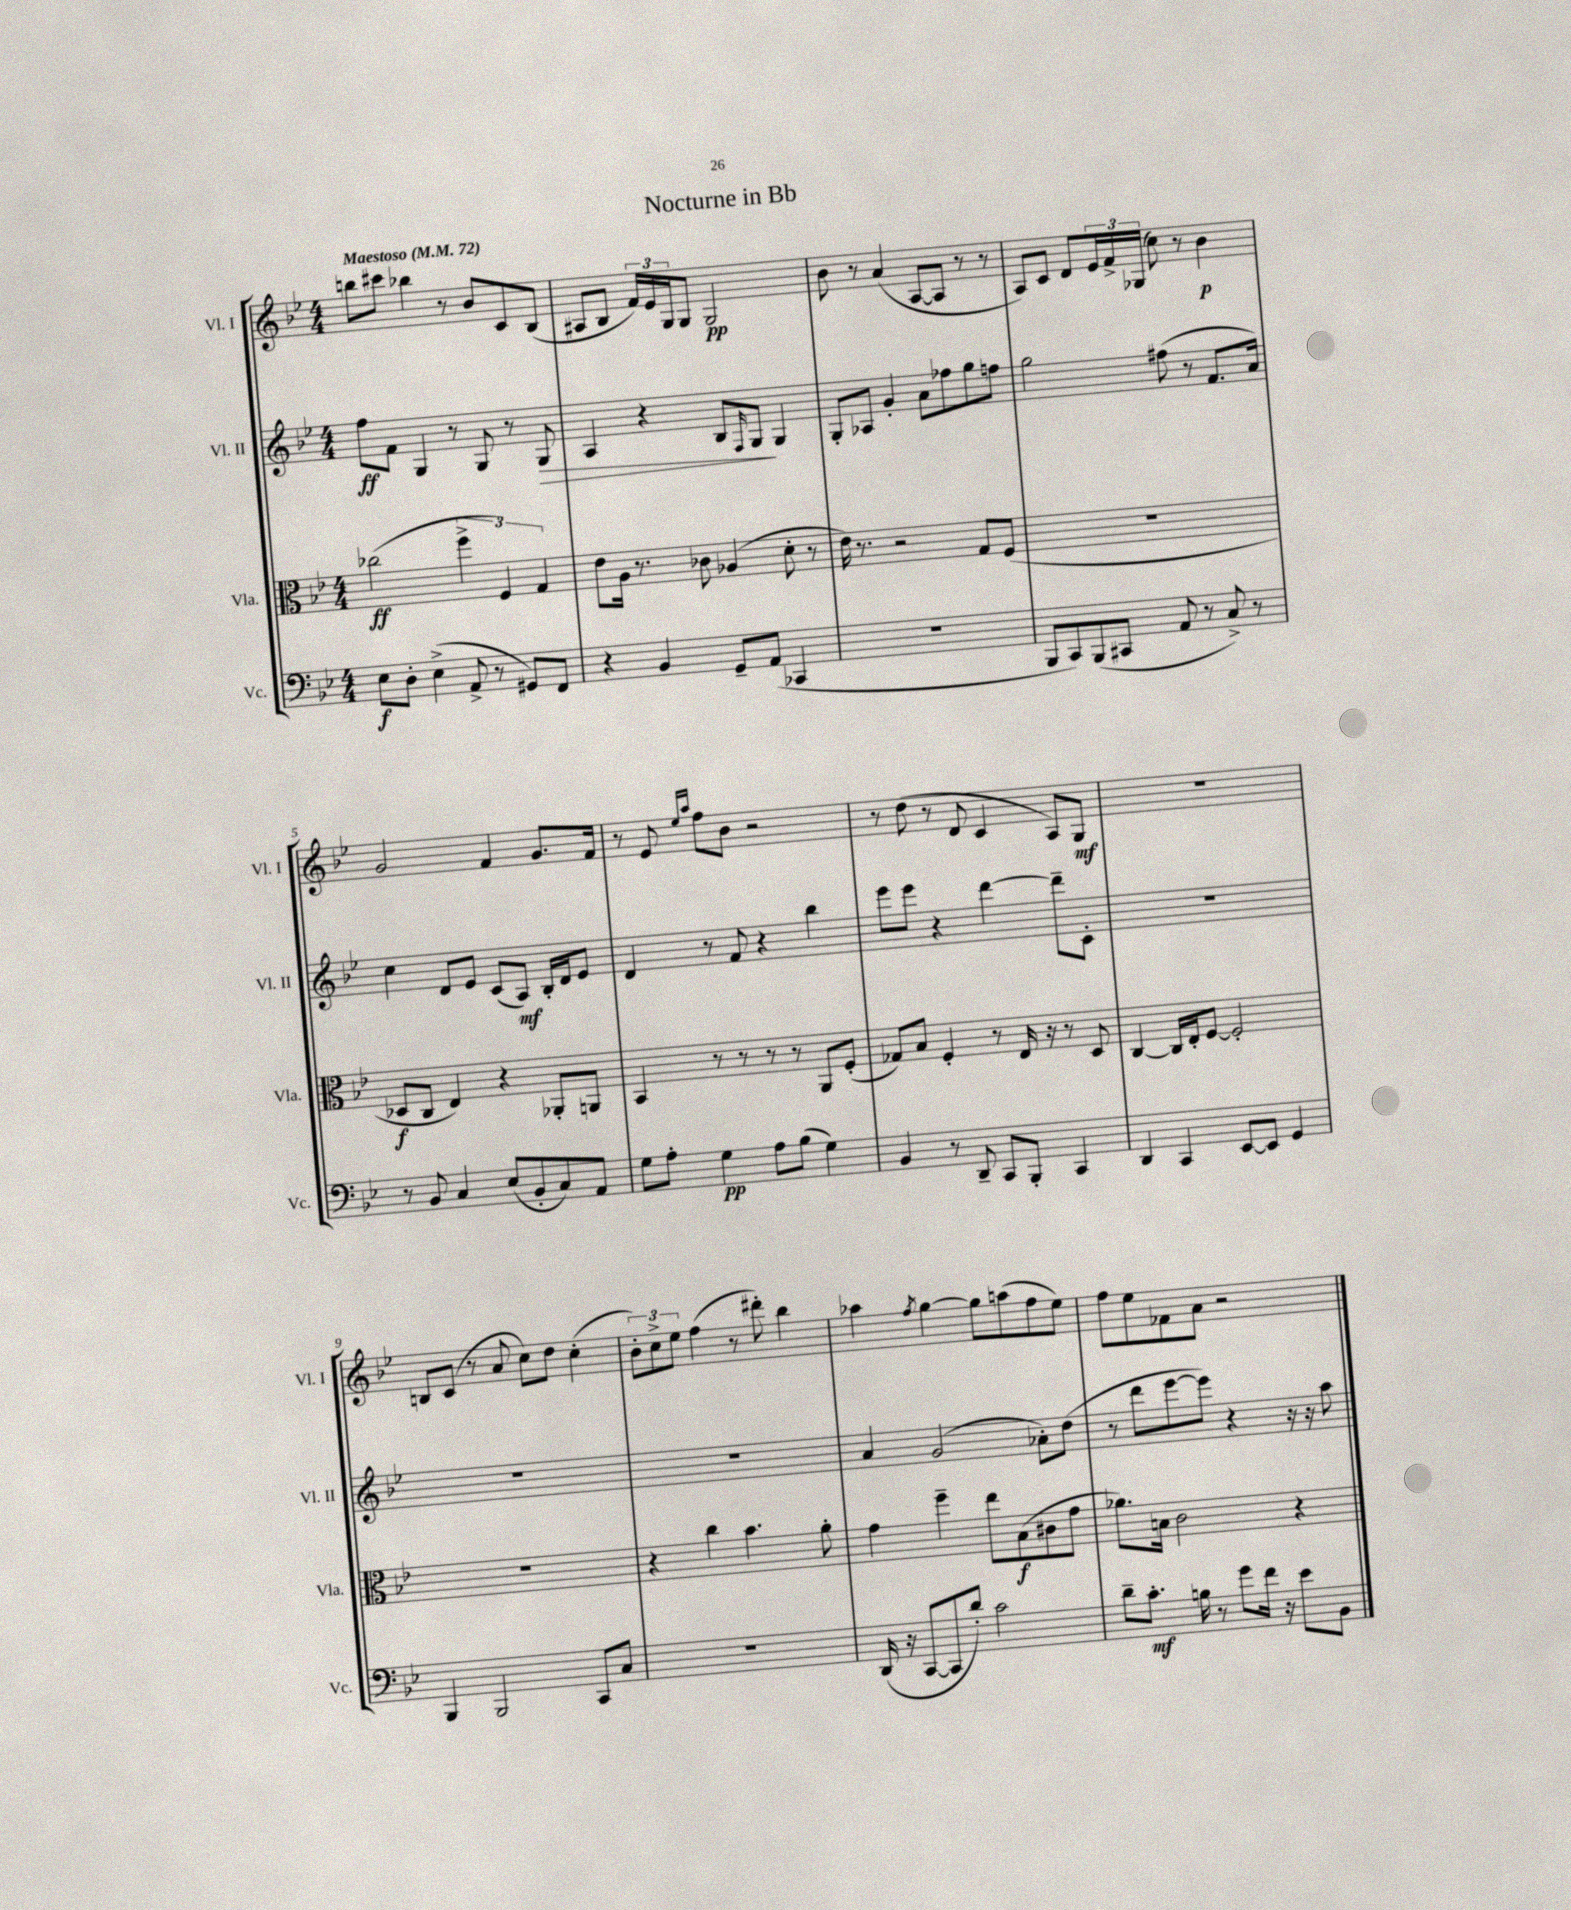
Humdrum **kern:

**kern	**kern	**kern	**kern
*staff4	*staff3	*staff2	*staff1
*clefF4	*clefC3	*clefG2	*clefG2
*k[b-e-]	*k[b-e-]	*k[b-e-]	*k[b-e-]
*M4/4	*M4/4	*M4/4	*M4/4
*MM72	*MM72	*MM72	*MM72
8E-	(2cc-	8ff	8bb
8D'	.	8f	8ccc#
(4E-^	.	4G	4bb-
8AA^	6ff^	8r	8r
8r	.	8G	8b-
.	6F)	.	.
8GG#)	.	8r	8c
.	6G	.	.
8FF	.	8G	(8B-
=	=	=	=
4r	8e-	4A	8A#
.	16A	.	8B-
.	8.r	.	.
4BB-	.	4r	24f)
.	.	.	24e-
.	.	.	24G
.	8c-	.	8G
8GG~	(4A-	8B-	2G
.	.	16qqF	.
(8AA	.	8G	.
4CC-	8d'	4G	.
.	8r	.	.
=	=	=	=
1r	16e-)	8G'	8b-
.	8.r	.	.
.	.	8A-	8r
.	2r	4g'	(4a
.	.	8a	[8A
.	.	8ff-	8A]
.	8G	8gg	8r
.	(8F	8ff	8r
=	=	=	=
8BBB-	1r	2gg	8A)
8CC)	.	.	8c
(8BBB-	.	.	8d
8CC#	.	.	24e-
.	.	.	24f^
.	.	.	(24G-
8AA	.	(8ff#	8cc)
8r	.	8r	8r
8C^)	.	8.f	4b-
8r	.	.	.
.	.	16a)	.
=	=	=	=
8r	8D-	4cc	2g
8BB-	8C	.	.
4C	4E-)	8d	.
.	.	8e-	.
(8E-	4r	(8c	4f
8BB-'	.	8A)	.
8C)	8AA-'	16B-'	8.g
.	.	16d	.
8AA	8AA	8e-	.
.	.	.	16f
=	=	=	=
8G	4BB-	4d	8r
8A'	.	.	8e-
.	.	.	16qqee-
.	.	.	16qqaa
4G	8r	8r	8ff
.	8r	8f	8b-
8A	8r	4r	2r
(8B-	8r	.	.
4G)	8AA	4bb-	.
.	(8F'	.	.
=	=	=	=
4BB-	8G-)	8eee-	8r
.	8B-	8eee-	(8dd
8r	4F'	4r	8r
8DD~	.	.	8d
8CC	8r	[4ddd	4c
8BBB-'	16E-	.	.
.	16r	.	.
4CC	8r	8ddd~]	8A)
.	8D	8c'	8G
=	=	=	=
4DD	[4C	1r	1r
4CC	16C]	.	.
.	16E-'	.	.
.	[8F	.	.
[8EE-	2F']	.	.
8EE-]	.	.	.
4GG	.	.	.
=	=	=	=
4BBB-	1r	1r	8B
.	.	.	(8c
2BBB-	.	.	8r
.	.	.	8a
.	.	.	8cc)
.	.	.	8dd
8CC	.	.	(4cc'
8C	.	.	.
=	=	=	=
1r	4r	1r	12b-')
.	.	.	12cc^
.	.	.	12ee-
.	4cc	.	(4ff
.	4.b-	.	8r
.	.	.	8ddd#')
.	.	.	4bb-
.	8a'	.	.
=	=	=	=
(16DD	4g	4a	4aa-
16r	.	.	.
[8CC	.	.	.
.	.	.	8qff
8CC]	4ff~	(2g	[4gg
8d')	.	.	.
2c	8ee-	.	8gg]
.	(8B-	.	(8aa
.	8c#	8a-')	8ff
.	8g	(8dd	8ee-)
=	=	=	=
8d~	8.a-)	8r	8ff
8.c'	.	8ddd	8ee-
.	16B	.	.
.	2c	[8eee-	8f-
16B	.	.	.
8r	.	8eee-])	8a
8g	.	4r	2r
16f	.	.	.
16r	.	.	.
8e-	4r	16r	.
.	.	16r	.
8BB-	.	8aa	.
==	==	==	==
*-	*-	*-	*-
